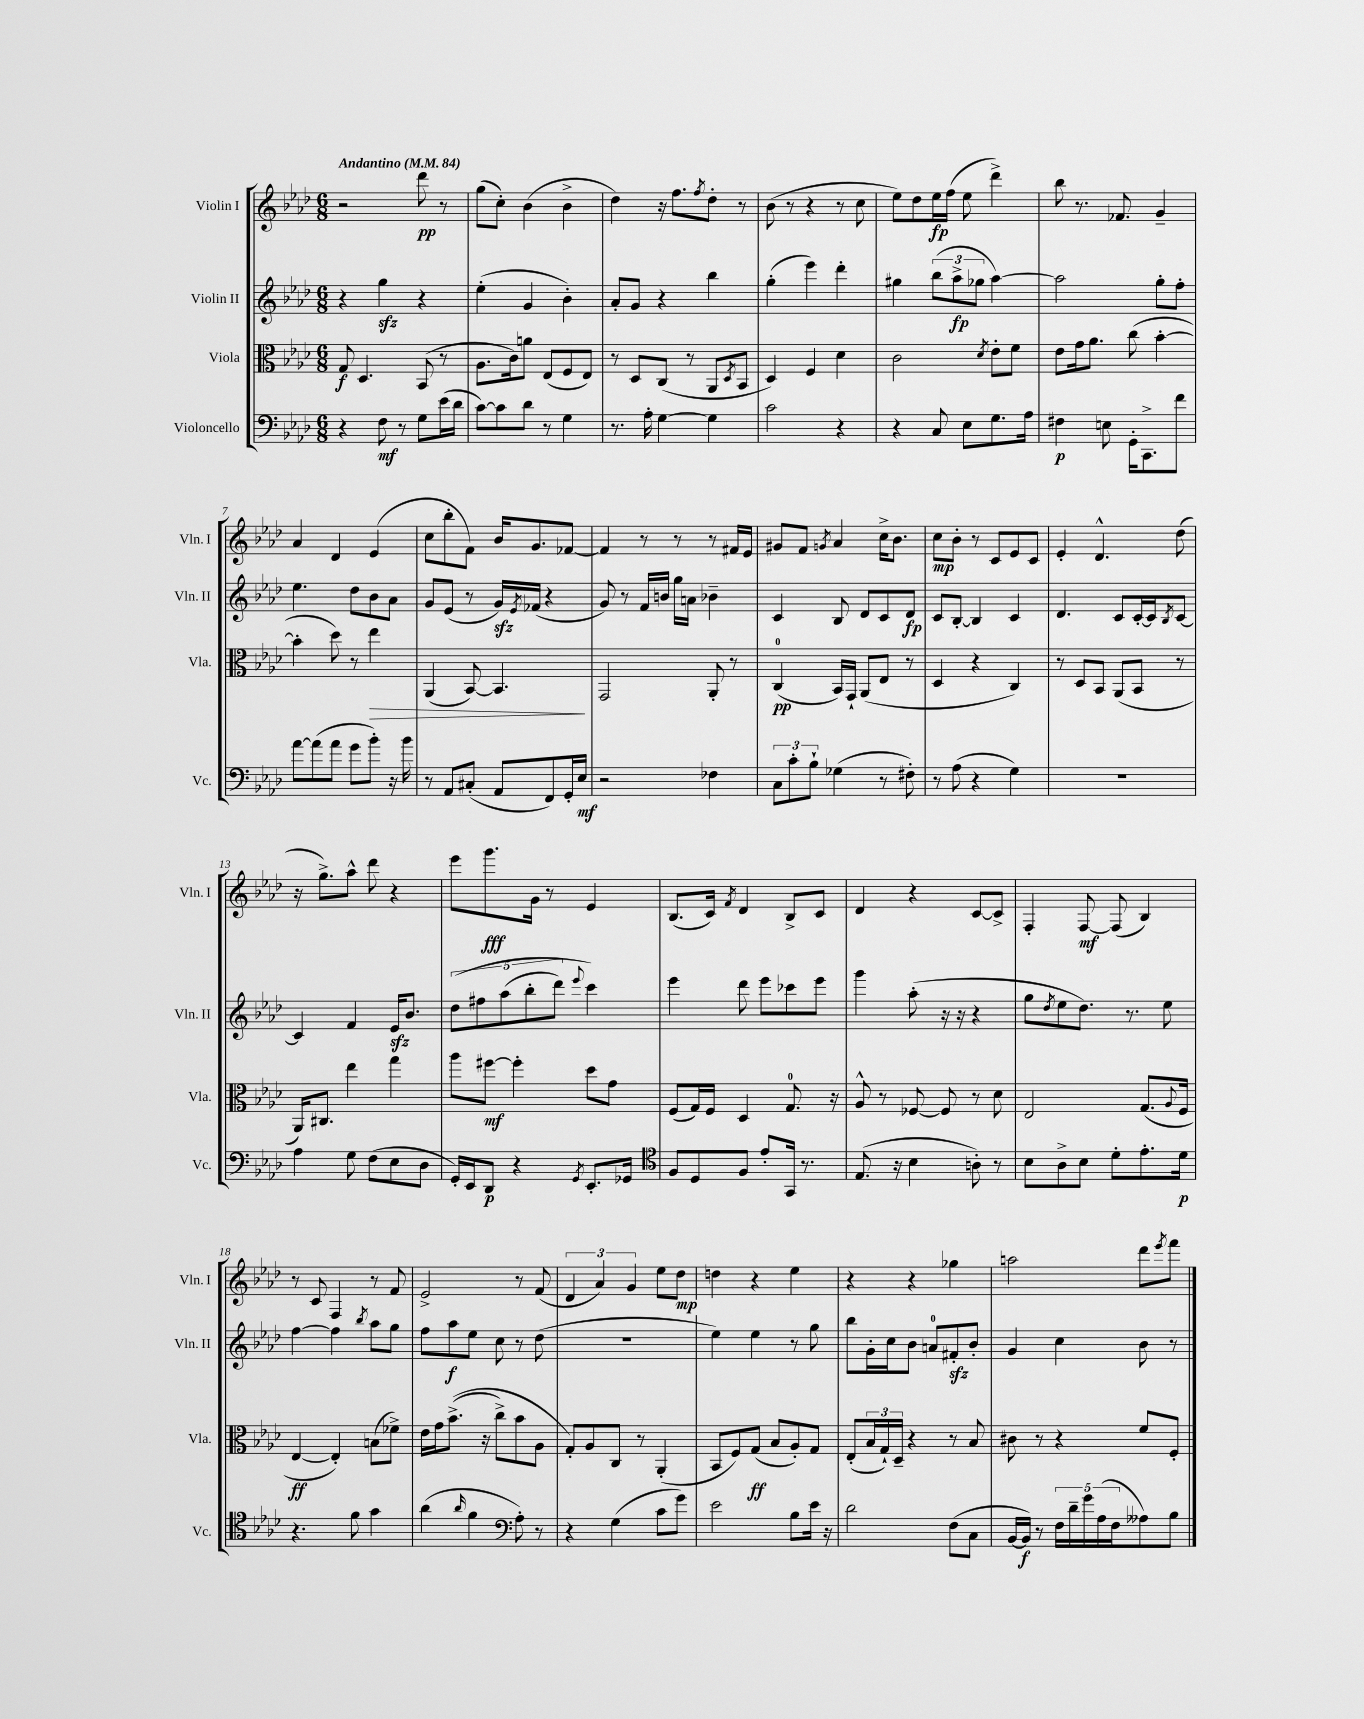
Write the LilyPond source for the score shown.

<<
\new StaffGroup <<
\new Staff = "s0" \with { instrumentName = "Violin I" shortInstrumentName = "Vln. I" } {
    \clef treble \key aes \major \numericTimeSignature \time 6/8 \tempo "Andantino" 4 = 84
    r2 des'''8\pp r8 |
    g''8( c''8-.) bes'4( bes'4-> |
    des''4) r16 f''8. \acciaccatura { f''8 } des''8-. r8 |
    bes'8( r8 r4 r8 c''8 |
    ees''8) des''8 ees''16\fp f''16( ees''8 des'''4->) |
    bes''8 r8. fes'8. g'4-- |
    aes'4 des'4 ees'4( |
    c''8 bes''8-. f'8) bes'16 g'8. fes'8~ |
    fes'4 r8 r8 r8 fis'16 ees'16 |
    gis'8 f'8 \acciaccatura { g'8 } aes'4 c''16-> bes'8. |
    c''8\mp bes'8-. r8 c'8 ees'8 c'8 |
    ees'4-. des'4.-^ des''8( |
    r16 g''8.->) aes''8-^ des'''8 r4 |
    ees'''8 g'''8.\fff g'16 r8 ees'4 |
    bes8.( c'16) \acciaccatura { f'8 } des'4 bes8-> c'8 |
    des'4 r4 c'8~ c'8-> |
    f4-. f8~\mf f8( bes4) |
    r8 c'8 f4 r8 f'8 |
    ees'2-> r8 f'8( |
    \tuplet 3/2 { des'4 aes'4) g'4 } ees''8 des''8\mp |
    d''4 r4 ees''4 |
    r4 r4 ges''4 |
    a''2 des'''8 \acciaccatura { ees'''8 } f'''8 \bar "|." |
}
\new Staff = "s1" \with { instrumentName = "Violin II" shortInstrumentName = "Vln. II" } {
    \clef treble \key aes \major \numericTimeSignature \time 6/8
    r4 g''4\sfz r4 |
    ees''4-.( g'4 bes'4-.) |
    aes'8-. g'8 r4 bes''4 |
    g''4-.( ees'''4) des'''4-. |
    gis''4 \tuplet 3/2 { bes''8( aes''8->\fp ges''8 } aes''4~) |
    aes''2 g''8-. f''8-. |
    ees''4. des''8 bes'8 aes'8 |
    g'8 ees'8( r8 g'16\sfz) \acciaccatura { ees'8 } fes'16( r4 |
    g'8) r8 f'16 b'16 g''16 a'16 bes'4-- |
    c'4 bes8 des'8 c'8 des'8\fp |
    c'8 bes8~-. bes4 c'4 |
    des'4. c'8 c'16~-. c'16 \acciaccatura { bes8 } c'8~ |
    c'4 f'4 ees'16\sfz bes'8. |
    \tuplet 5/4 { des''8\( fis''8 aes''8( bes''8-. des'''8) } \appoggiatura { ees'''8 } c'''4\) |
    ees'''4 des'''8 ees'''8 ces'''8 ees'''8 |
    g'''4 aes''8-.( r16 r16 r4 |
    g''8 \acciaccatura { des''8 } ees''8 des''8.) r8. ees''8 |
    f''4~ f''4 \acciaccatura { bes''8 } aes''8 g''8 |
    f''8 aes''8\f ees''8 c''8 r8 des''8( |
    R2. |
    ees''4) ees''4 r8 g''8 |
    bes''8 g'16-. c''16 bes'8 a'8-0 fis'8-.\sfz bes'8-. |
    g'4 c''4 bes'8 r8 \bar "|." |
}
\new Staff = "s2" \with { instrumentName = "Viola" shortInstrumentName = "Vla." } {
    \clef alto \key aes \major \numericTimeSignature \time 6/8
    g8\f des4. bes,8( r8 |
    aes8. c'16) a'8 ees8( f8 ees8) |
    r8 des8 c8( r8 aes,8 \acciaccatura { des8 } bes,8 |
    des4) f4 des'4 |
    c'2 \acciaccatura { des'8 } ees'8-. f'8 |
    ees'8 g'16 aes'8. c''8( bes'4~-. |
    bes'4-. des''8) r8 ees''4\> |
    aes,4( bes,8~) bes,4.\! |
    g,2 aes,8-. r8 |
    c4-0\pp( bes,16) g,16-! aes,8( ees8 r8 |
    des4 r4 c4) |
    r8 des8 bes,8 aes,8( bes,8 r8 |
    aes,16) cis8. ees''4 g''4 |
    aes''8 fis''8~\mf fis''4-. des''8 g'8 |
    f8( g16) f16 des4 g8.-0 r16 |
    aes8-^ r8 fes8~ fes8 r8 des'8 |
    ees2 g8.( \appoggiatura { aes8 } f16 |
    ees4~\ff ees4-.) b8( fes'8->) |
    ees'16 g'16 bes'8.->(\( r16 c''8->) bes'8 aes8 |
    g8-.\) aes8 c8 r8 aes,4-.( |
    bes,8 f8) g8\ff( bes8 aes8-.) g8 |
    ees8-.( \tuplet 3/2 { bes16 g16-!) des16-- } r4 r8 bes8 |
    cis'8 r8 r4 f'8 f8-. \bar "|." |
}
\new Staff = "s3" \with { instrumentName = "Violoncello" shortInstrumentName = "Vc." } {
    \clef bass \key aes \major \numericTimeSignature \time 6/8
    r4 f8\mf r8 g8 ees'16( des'16 |
    c'8~) c'8 des'8 r8 g4 |
    r8. aes16-. g4~ g4 |
    c'2 r4 |
    r4 c8 ees8 g8. aes16 |
    fis4\p e8 g,16-. c,8.-> f'8 |
    aes'8~ aes'8( aes'8 g'8 bes'8-.) r16 bes'16 |
    r8 aes,8 cis8-.( aes,8 f,8) g,16-. ees16\mf |
    r2 fes4 |
    \tuplet 3/2 { c8 c'8-. bes8-! } ges4( r8 fis8-.) |
    r8 aes8( r4 g4) |
    R2. |
    aes4 g8 f8( ees8 des8 |
    g,16-.) ees,16 des,8\p r4 \acciaccatura { g,8 } ees,8.-. ges,16 |
    \clef tenor f8 des8 f8 ees'8-. g,16 r8. |
    ees8.( r16 bes4 a8-.) r8 |
    bes8 aes8-> bes8 des'8-. ees'8.-. des'16\p |
    r4. f'8 g'4 |
    aes'4( \grace { aes'16 } f'4 \clef bass aes8-.) r8 |
    r4 g4( c'8 g'8) |
    ees'2 bes8 ees'16 r16 |
    des'2 f8( c8 |
    bes,16~ bes,16\f) r8 \tuplet 5/4 { f16 des'16-- g'16 aes16( f16 } aeses8) bes8 \bar "|." |
}
>>
>>
